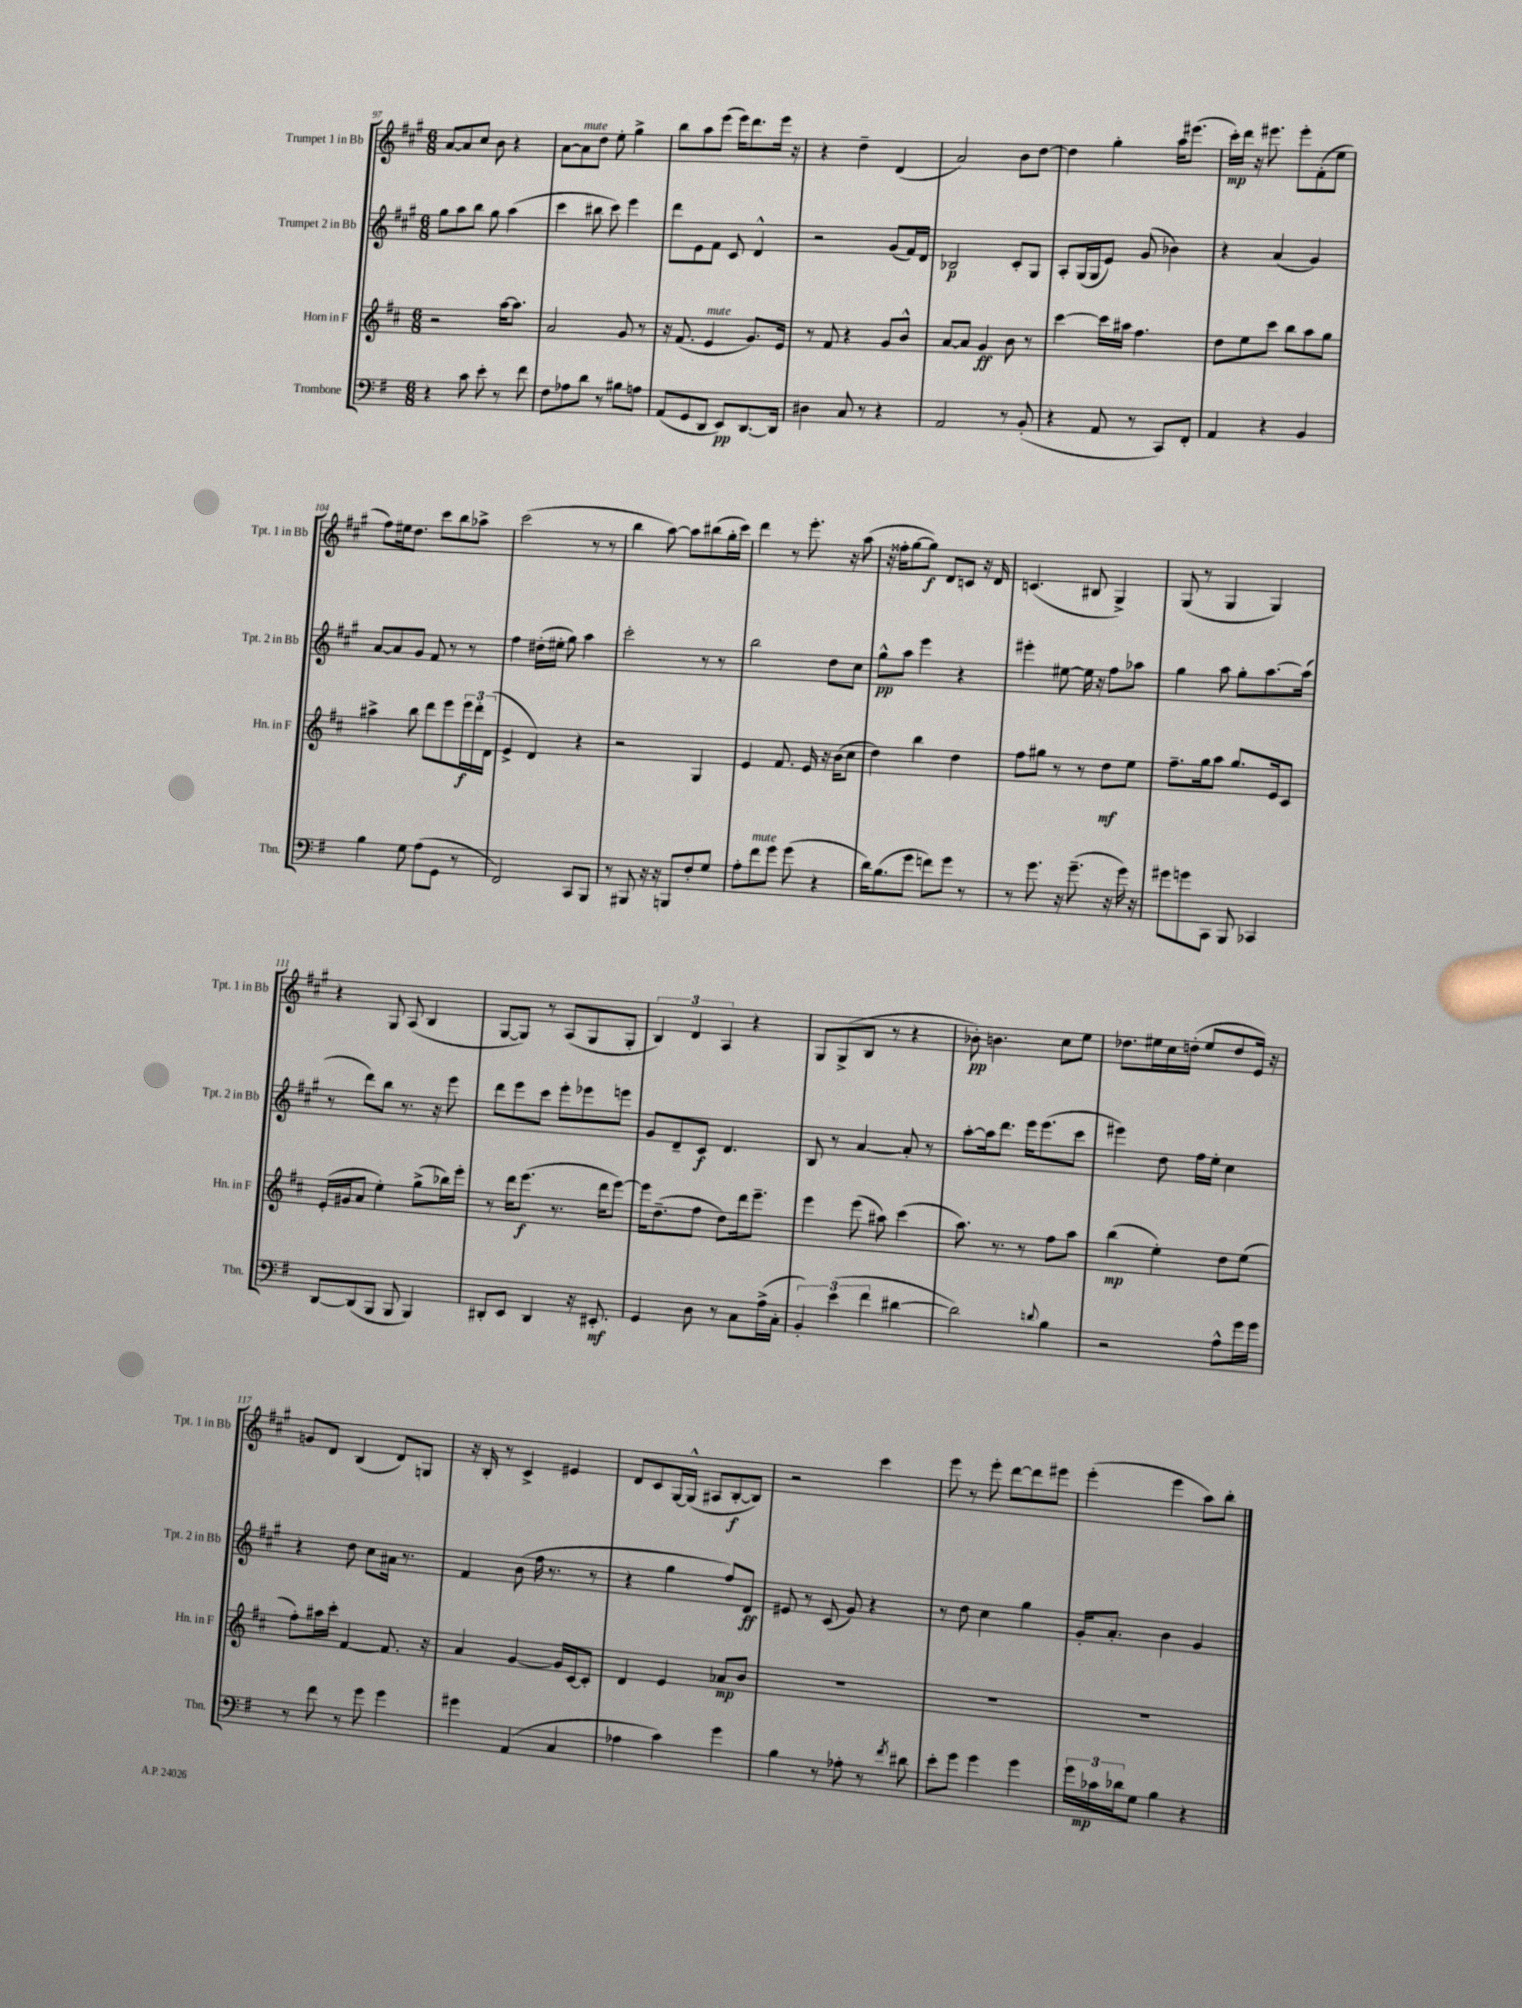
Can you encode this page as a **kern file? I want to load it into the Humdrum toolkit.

**kern	**dynam	**kern	**dynam	**kern	**dynam	**kern	**dynam
*part4	*part4	*part3	*part3	*part2	*part2	*part1	*part1
*staff4	*staff4	*staff3	*staff3	*staff2	*staff2	*staff1	*staff1
*I"Trombone	*	*I"Horn in F	*	*I"Trumpet 2 in Bb	*	*I"Trumpet 1 in Bb	*
*I'Tbn.	*	*I'Hn. in F	*	*I'Tpt. 2 in Bb	*	*I'Tpt. 1 in Bb	*
*clefF4	*	*clefG2	*	*clefG2	*	*clefG2	*
*k[f#]	*	*k[f#c#]	*	*k[f#c#g#]	*	*k[f#c#g#]	*
*M6/8	*	*M6/8	*	*M6/8	*	*M6/8	*
=97	=97	=97	=97	=97	=97	=97	=97
4r	.	2r	.	8gg#\L	.	[8a/L	.
.	.	.	.	8aa\	.	8a/]	.
8c\	.	.	.	8bb\J	.	8cc#/J	.
8e'\	.	.	.	8gg#\	.	8b\	.
8r	.	[16aa\KL	.	(4aa\	.	4r	.
.	.	8.aa\J]	.	.	.	.	.
8f#\	.	.	.	.	.	.	.
=98	=98	=98	=98	=98	=98	=98	=98
8F#\L	.	2a/	.	4ccc#\	.	[8a\L	.
!	!	!	!	!	!	!LO:TX:a:i:t=mute	!
8A-X\	.	.	.	.	.	8a\]	.
8d\J	.	.	.	8bb#X\	.	8dd\J	.
8r	.	.	.	8ccc#\)	.	8ee'\	.
8B#X\L	.	8g/	.	4eee\	.	4gg#^\	.
8An\J	.	8r	.	.	.	.	.
=99	=99	=99	=99	=99	=99	=99	=99
(8AA/L	.	16r	.	8ddd\L	.	8bb\L	.
.	.	(8.f#/	.	.	.	.	.
8GG/	.	.	.	8e\	.	8aa\	.
!	!	!LO:TX:a:i:t=mute	!	!	!	!	!
8DD/J	.	4e/	.	8f#\J	.	(8eee\J	.
8EE/L)	pp	.	.	8c#/	.	16eee\KL)	.
.	.	.	.	.	.	8.ddd\	.
[8.DD/	.	8.g/L)	.	4d^^/	.	.	.
.	.	.	.	.	.	16eee\Jk	.
16DD/Jk]	.	16e/Jk	.	.	.	16r	.
=100	=100	=100	=100	=100	=100	=100	=100
4D#X\	.	8r	.	2r	.	4r	.
.	.	8f#/	.	.	.	.	.
8C/	.	4r	.	.	.	4dd~\	.
8r	.	.	.	.	.	.	.
4r	.	8g/L	.	(8g#/L	.	(4d/	.
.	.	8b^^/J	.	16f#/L)	.	.	.
.	.	.	.	16d/JJ	.	.	.
=101	=101	=101	=101	=101	=101	=101	=101
2AA/	.	[8a/L	.	2B-X/	p	2a/)	.
.	.	8a/J]	.	.	.	.	.
.	.	4g/	ff	.	.	.	.
8r	.	8b\	.	8c#'/L	.	8b\L	.
(8BB'/	.	8r	.	8G#/J	.	[8dd\J	.
=102	=102	=102	=102	=102	=102	=102	=102
4r	.	[4ccc#\	.	8A'/L	.	4dd\]	.
.	.	.	.	(16G#/L	.	.	.
.	.	.	.	16G#/J	.	.	.
8AA/	.	16ccc#\LL]	.	8e/J)	.	4gg#'\	.
.	.	16aa#X\JJ	.	.	.	.	.
8r	.	4.ff#\	.	(8g#/	.	.	.
8CC/L)	.	.	.	4b-X\)	.	16aa\KL	.
.	.	.	.	.	.	(8.eee#X\J	.
8FF#'/J	.	.	.	.	.	.	.
=103	=103	=103	=103	=103	=103	=103	=103
4AA/	.	8dd\L	.	4r	.	16ccc#'\LL)	mp
.	.	.	.	.	.	16ddd\JJ	.
.	.	8ee\	.	.	.	16r	.
.	.	.	.	.	.	8.eee#X\	.
4r	.	8ccc#\J	.	(4a/	.	.	.
.	.	8bb\L	.	.	.	8eee#'\L	.
4BB/	.	8aa\	.	4g#/)	.	(8f#'\	.
.	.	8gg\J	.	.	.	8ee\J	.
!!LO:LB:g=z
=104	=104	=104	=104	=104	=104	=104	=104
4B\	.	4aa#X^\	.	[8a/L	.	8ff#\L)	.
.	.	.	.	8a/]	.	16ee#X\k	.
.	.	.	.	.	.	8.dd\J	.
8G\	.	8bb\	.	8g#/J	.	.	.
(8A\L	.	8ddd\L	.	8f#/	.	8ccc#\L	.
8GG\J	.	8eee\	.	8r	.	8bb\	.
8r	.	24eee\L	f	8r	.	8aa-X^\J	.
.	.	24ddd'\	.	.	.	.	.
.	.	(24d\JJ	.	.	.	.	.
=105	=105	=105	=105	=105	=105	=105	=105
2FF#/)	.	4e^/	.	4ff#\	.	(2ccc#\	.
.	.	4d/)	.	(16dd#X'\LL	.	.	.
.	.	.	.	16ee#X'\JJ	.	.	.
.	.	.	.	8gg#\)	.	.	.
8CC/L	.	4r	.	4aa\	.	8r	.
8BBB/J	.	.	.	.	.	8r	.
=106	=106	=106	=106	=106	=106	=106	=106
8r	.	2r	.	2ccc#'\	.	4bb\	.
8BBB#X/	.	.	.	.	.	.	.
16r	.	.	.	.	.	[8aa\)	.
16r	.	.	.	.	.	.	.
8BBBn/L	.	.	.	.	.	8aa\L]	.
8F#'/	.	4G/	.	8r	.	(8bb#X\	.
8G/J	.	.	.	8r	.	16gg#'\L	.
.	.	.	.	.	.	16ccc#\JJ)	.
=107	=107	=107	=107	=107	=107	=107	=107
8A'\L	.	4e/	.	2bb\	.	4ddd\	.
!LO:TX:a:i:t=mute	!	!	!	!	!	!	!
8f#\	.	.	.	.	.	.	.
8g\J	.	8.f#/	.	.	.	8r	.
(8g\	.	.	.	.	.	8.eee'\	.
.	.	16e/	.	.	.	.	.
4r	.	16r	.	8dd\L	.	.	.
.	.	(16b\KL	.	.	.	16r	.
.	.	8cc#\J	.	8cc#\J	.	(8aa\	.
=108	=108	=108	=108	=108	=108	=108	=108
16d\KL)	.	4dd\)	.	8gg#^^\L	pp	16r	.
(8.B\	.	.	.	.	.	16ff##X'\KL	.
.	.	.	.	8aa\J	.	[8gg#\	.
8g\J	.	4bb\	.	4eee\	.	8gg#\J])	f
8fn\L)	.	.	.	.	.	8d/L	.
8g\J	.	4dd\	.	4r	.	8cn/J	.
8r	.	.	.	.	.	16r	.
.	.	.	.	.	.	16d/	.
=109	=109	=109	=109	=109	=109	=109	=109
8r	.	8ff#\L	.	4eee#X'\	.	(4.cn/	.
8.g\	.	8gg#X\J	.	.	.	.	.
.	.	8r	.	[8ee#X\	.	.	.
16r	.	.	.	.	.	.	.
(8.g~\	.	8r	.	16ee#\]	.	8B#X/	.
.	.	.	.	16r	.	.	.
.	.	8dd\L	mf	8ff#\L	.	4G#^/)	.
16r	.	.	.	.	.	.	.
16g\)	.	8ee\J	.	8aa-X\J	.	.	.
16r	.	.	.	.	.	.	.
=110	=110	=110	=110	=110	=110	=110	=110
8g#X\L	.	8.ff#~\L	.	4gg#\	.	(8G#/	.
8gn\	.	.	.	.	.	8r	.
.	.	16gg\k	.	.	.	.	.
8CC\J	.	8aa\J	.	8aa\	.	4G#/	.
8BBB/	.	8.gg/L	.	8gg#'\L	.	.	.
4CC-X/	.	.	.	[8.aa\	.	4G#/)	.
.	.	16e/k	.	.	.	.	.
.	.	8c#/J	.	.	.	.	.
.	.	.	.	(16aa\Jk]	.	.	.
!!LO:LB:g=z
=111	=111	=111	=111	=111	=111	=111	=111
[8DD/L	.	(16e'/LL	.	8r	.	4r	.
.	.	16g#X/J	.	.	.	.	.
(8DD/]	.	8a/J	.	8ddd\L)	.	.	.
8BBB/J	.	4ee'\)	.	8bb\J	.	8G#/	.
8BBB/	.	.	.	8.r	.	(8A/	.
4BBB/)	.	(8gg^\L	.	.	.	4B/	.
.	.	.	.	16r	.	.	.
.	.	16bb-X\L)	.	8eee\	.	.	.
.	.	16eee'\JJ	.	.	.	.	.
=112	=112	=112	=112	=112	=112	=112	=112
8DD#X'/L	.	8r	.	8ddd\L	.	[8G#/L	.
8EE/J	.	16ddd\KL	.	8eee\	.	8G#/J])	.
.	.	(8.eee\J	f	.	.	.	.
4DD#/	.	.	.	8ccc#\J	.	8r	.
.	.	8.r	.	8eee'\L	.	(8A/L	.
16r	.	.	.	8eee-X\	.	8G#/	.
8.EE#X'/	mf	16ddd\KL	.	.	.	.	.
.	.	[8eee\J)	.	8eeen\J	.	8G#'/J	.
=113	=113	=113	=113	=113	=113	=113	=113
4GG/	.	16eee\KL]	.	8g#/L	.	6B/)	.
.	.	(8.dd~\	.	.	.	.	.
.	.	.	.	8d~/	.	.	.
.	.	.	.	.	.	6d/	.
8D\	.	8ff#\J	.	8c#/J	f	.	.
.	.	.	.	.	.	6A/	.
8r	.	8dd\L)	.	4.d/	.	.	.
8C\L	.	16ddd\k	.	.	.	4r	.
.	.	8.eee~\J	.	.	.	.	.
(16A^\L	.	.	.	.	.	.	.
16C'\JJ	.	.	.	.	.	.	.
=114	=114	=114	=114	=114	=114	=114	=114
6BB'/)	.	4eee\	.	8B/	.	8G#/L	.
.	.	.	.	8r	.	(8G#^/	.
(6e\	.	.	.	.	.	.	.
.	.	(8eee\	.	[4a/	.	8B/J	.
6f#\	.	.	.	.	.	.	.
.	.	8aa#X\)	.	.	.	8r	.
[4d#X\	.	(4ccc#\	.	8a'/]	.	4r	.
.	.	.	.	8r	.	.	.
=115	=115	=115	=115	=115	=115	=115	=115
2d#\])	.	8.aa\)	.	[8aa'\L	.	8b-X'\)	pp
.	.	.	.	16aa\k]	.	4.bn\	.
.	.	8.r	.	8.ddd\J	.	.	.
.	.	8r	.	16eee\KL	.	.	.
.	.	.	.	(8.eee\	.	.	.
8qqdn/	.	.	.	.	.	.	.
4B\	.	8ff#\L	.	.	.	8cc#\L	.
.	.	8aa\J	.	8ccc#\J	.	8ee\J	.
=116	=116	=116	=116	=116	=116	=116	=116
2r	.	(4bb\	mp	4eee#X\)	.	8.dd-X\L	.
.	.	.	.	.	.	16ee#X\L	.
.	.	4ee'\)	.	8dd\	.	16cc#\	.
.	.	.	.	.	.	(16ddn'\JJ	.
.	.	.	.	16ff#\LL	.	8ee#/L	.
.	.	.	.	16ee'\JJ	.	.	.
8A^^\L	.	8dd\L	.	4cc#\	.	8dd/	.
16g\L	.	(8ee\J	.	.	.	16e/Jk)	.
16g\JJ	.	.	.	.	.	16r	.
!!LO:LB:g=z
=117	=117	=117	=117	=117	=117	=117	=117
8r	.	8ff#'\L)	.	4r	.	8gn/L	.
8f#\	.	16aa#X\L	.	.	.	8d/J	.
.	.	16ccc#'\JJ	.	.	.	.	.
8r	.	[4f#/	.	8dd\	.	(4B/	.
8g\	.	.	.	8cc#\L	.	.	.
4g\	.	8.f#/]	.	16a#X\Jk	.	8d/L)	.
.	.	.	.	8.r	.	.	.
.	.	.	.	.	.	8Gn/J	.
.	.	16r	.	.	.	.	.
=118	=118	=118	=118	=118	=118	=118	=118
4g#X\	.	4a/	.	4f#/	.	16r	.
.	.	.	.	.	.	16B'/	.
.	.	.	.	.	.	8r	.
(4AA/	.	[4g/	.	(8b\	.	4c#^/	.
.	.	.	.	16ff#\	.	.	.
.	.	.	.	8.r	.	.	.
4C/	.	16g/LL]	.	.	.	4e#X/	.
.	.	[16c#/J	.	.	.	.	.
.	.	8c#'/J]	.	8r	.	.	.
=119	=119	=119	=119	=119	=119	=119	=119
4A-X\	.	4d/	.	4r	.	8d/L	.
.	.	.	.	.	.	8c#/	.
4c\)	.	4e/	.	4gg#\	.	[16G#/L	.
.	.	.	.	.	.	(16G#^^/JJ]	.
.	.	.	.	.	.	8A#X/L	.
4g\	.	8a-X/L	mp	8ff#/L)	.	[8B'/	f
.	.	8b/J	.	8d/J	ff	8B/J])	.
=120	=120	=120	=120	=120	=120	=120	=120
4B\	.	2.r	.	8e#X/	.	2r	.
.	.	.	.	8r	.	.	.
8r	.	.	.	(8c#/	.	.	.
8A-X'\	.	.	.	8g#/)	.	.	.
8r	.	.	.	4r	.	4ccc#\	.
8qf#/	.	.	.	.	.	.	.
8d#X\	.	.	.	.	.	.	.
=121	=121	=121	=121	=121	=121	=121	=121
8e'\L	.	2.r	.	8r	.	8eee\	.
8g\J	.	.	.	8dd\	.	8r	.
4g\	.	.	.	4cc#\	.	8eee'\	.
.	.	.	.	.	.	[8ddd\L	.
4g\	.	.	.	4gg#\	.	8ddd\]	.
.	.	.	.	.	.	8eee#X\J	.
=122	=122	=122	=122	=122	=122	=122	=122
24g\LL	.	2.r	.	16g#'/KL	.	(4eee'\	.
24c-X\	mp	.	.	.	.	.	.
.	.	.	.	8.a'/J	.	.	.
24d-X\J	.	.	.	.	.	.	.
8G\J	.	.	.	.	.	.	.
4B\	.	.	.	4b\	.	4eee\	.
4r	.	.	.	4g#/	.	8aa\L)	.
.	.	.	.	.	.	8bb'\J	.
==	==	==	==	==	==	==	==
*-	*-	*-	*-	*-	*-	*-	*-
